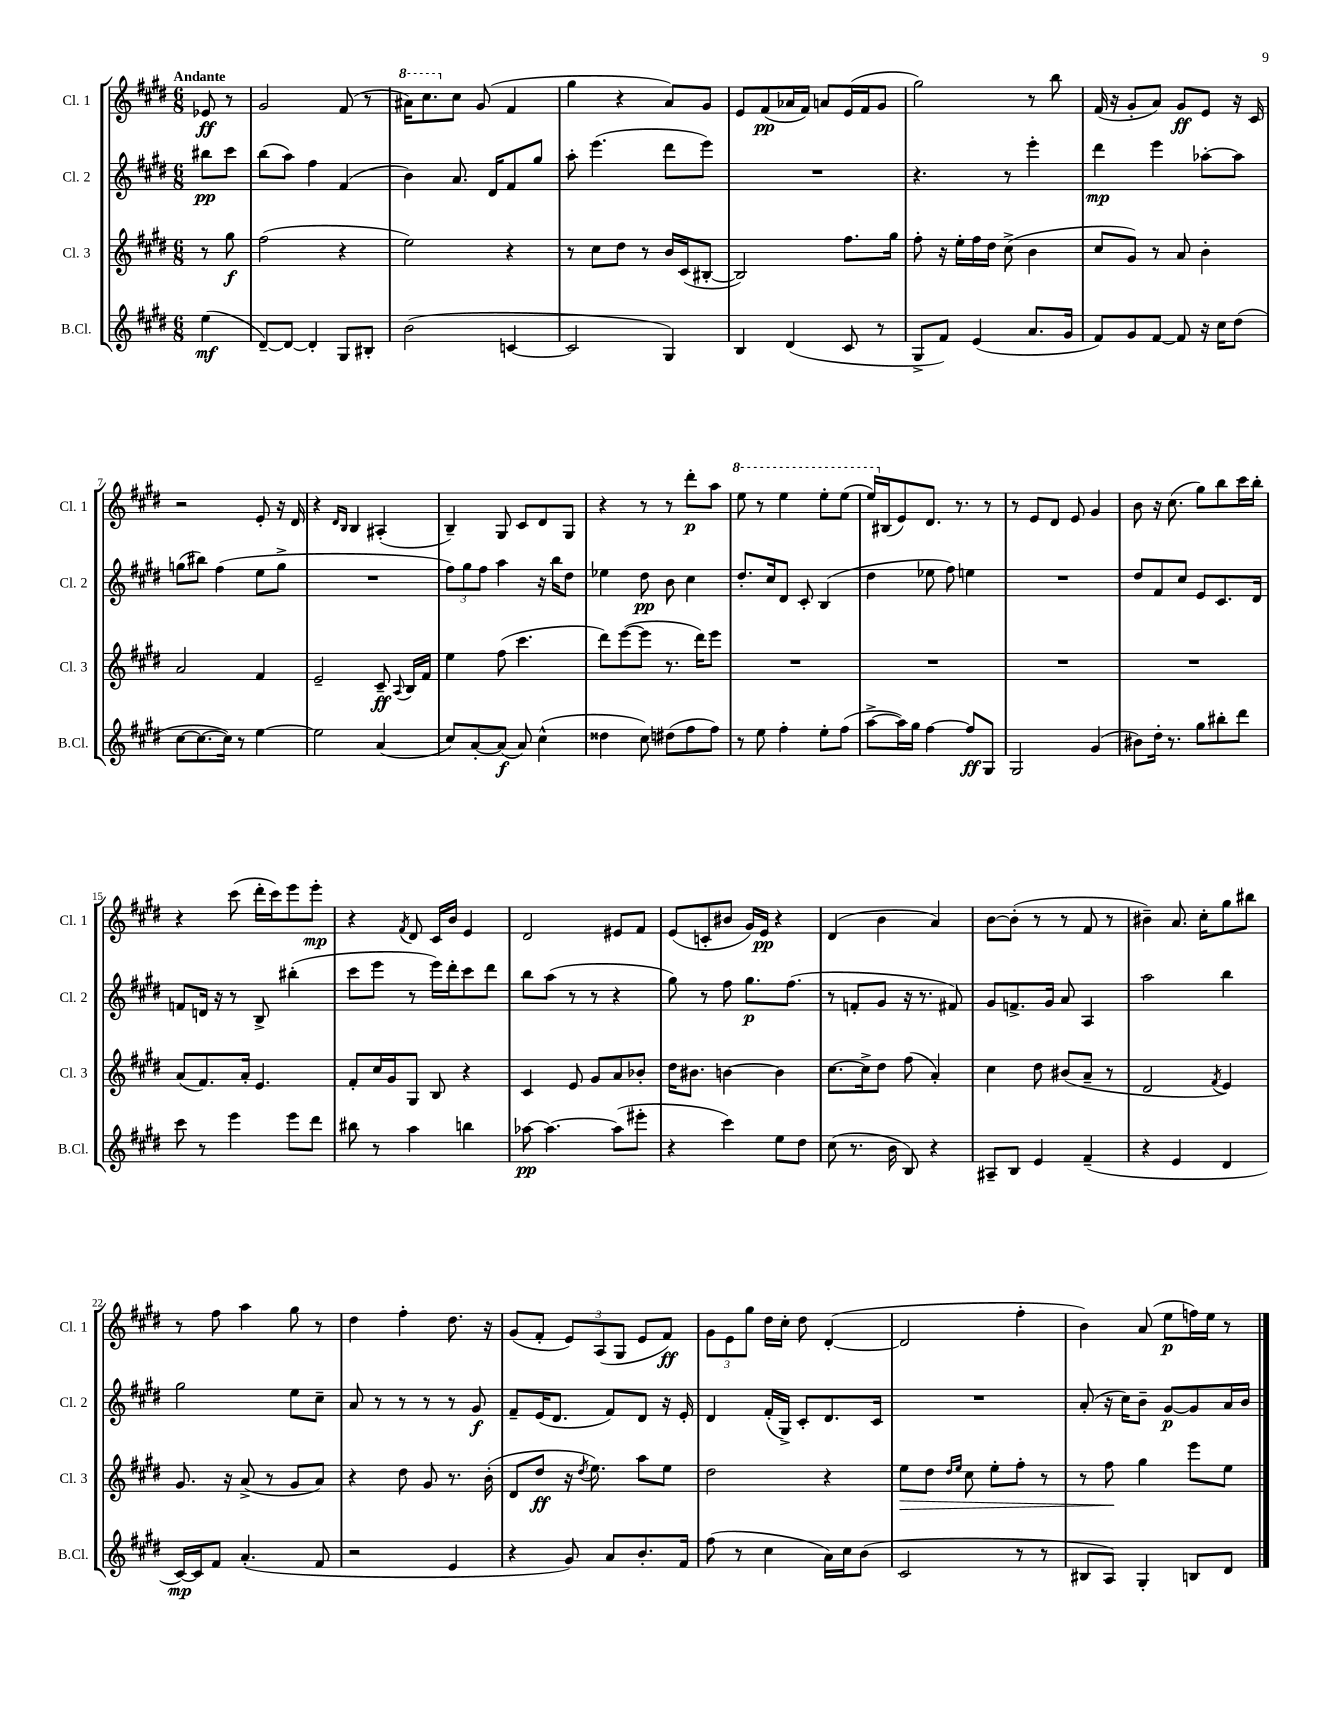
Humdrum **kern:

**kern	**kern	**kern	**kern
*staff4	*staff3	*staff2	*staff1
*clefG2	*clefG2	*clefG2	*clefG2
*k[f#c#g#d#]	*k[f#c#g#d#]	*k[f#c#g#d#]	*k[f#c#g#d#]
*M6/8	*M6/8	*M6/8	*M6/8
(4ee\	8r	8bb#\L	8e-/
.	8gg#\	8ccc#\J	8r
=	=	=	=
[8d#~/L)	(2ff#\	(8bb\L	2g#/
8d#/_J	.	8aa\J)	.
4d#'/]	.	4ff#\	.
8G#/L	4r	(4f#/	(8f#/
8B#'/J	.	.	8r
=	=	=	=
(2b\	2ee\)	4b\)	16aa#\LK)
.	.	.	8.ccc#\
.	.	8.a/	8cc#\J
.	.	.	(8g#/
.	.	16d#/LK	.
[4c/	4r	8f#/	4f#/
.	.	8gg#/J	.
=	=	=	=
2c/]	8r	8aa'\	4gg#\
.	8cc#\L	(4.eee\	.
.	8dd#\J	.	4r
.	8r	.	.
4G#/)	16b/LL	8ddd#\L	8a/L)
.	(16c#/J	.	.
.	[8B#'/J	8eee\J)	8g#/J
=	=	=	=
4B/	2B#/])	2.r	8e/L
.	.	.	(8f#/
(4d#/	.	.	16a-/L
.	.	.	16f#/JJ)
.	.	.	8a/L
8c#/	8.ff#\L	.	(16e/L
.	.	.	16f#/J
8r	.	.	8g#/J
.	16gg#\Jk	.	.
=	=	=	=
8G#^/L	8ff#'\	4.r	2gg#\)
8f#/J)	16r	.	.
.	16ee'\LL	.	.
(4e/	16ff#\	.	.
.	16dd#\JJ	.	.
.	(8cc#^\	8r	.
8.a/L	4b\	4eee'\	8r
.	.	.	8bb\
16g#/Jk	.	.	.
=	=	=	=
8f#/L)	8cc#/L	4ddd#\	(16f#/
.	.	.	16r
8g#/	8g#/J)	.	8g#'/L
[8f#/J	8r	4eee\	8a/J)
8f#/]	8a/	.	8g#/L
16r	4b'\	[8aa-'\L	8e/J
16cc#\LK	.	.	.
(8dd#\J	.	8aa-\]J	16r
.	.	.	16c#/
=	=	=	=
[8cc#\L	2a/	(8gg\L	2r
8.cc#\_	.	8bb#\J)	.
.	.	(4ff#\	.
16cc#\]Jk)	.	.	.
8r	.	.	.
[4ee\	4f#/	8ee\L	8e'/
.	.	8gg^\J	16r
.	.	.	16d#/
=	=	=	=
2ee\]	2e~/	2.r	4r
.	.	.	16qqd#/LL
.	.	.	16qqB/JJ
.	.	.	4B/
(4a/	8c#~/	.	(4A#'/
.	8qqA/	.	.
.	16B/LL	.	.
.	16f#/JJ	.	.
=	=	=	=
8cc#/L)	4ee\	12ff#\L)	4B~/)
.	.	12gg#\	.
[8a'/	.	.	.
.	.	12ff#\J	.
(8a/]J	(8ff#\	4aa\	8G#/
8a/)	4.ccc#\	.	8c#/L
(4cc#^^\	.	16r	8d#/
.	.	16bb\LK	.
.	.	8dd#\J	8G#/J
=	=	=	=
4dd##\	8ddd#\L)	4ee-\	4r
.	([8eee\	.	.
8cc#\)	8eee\]J	8dd#\	8r
(8dd#\L	8.r	8b\	8r
8ff#\	.	4cc#\	8ddd#'\L
.	16ddd#\LK)	.	.
8ff#\J)	8eee\J	.	8aa\J
=	=	=	=
8r	2.r	8.dd#'/L	8eee\
8ee\	.	.	8r
.	.	16cc#/k	.
4ff#'\	.	8d#/J	4eee\
.	.	8c#'/	.
8ee'\L	.	(4B/	8eee'\L
(8ff#\J	.	.	(8eee\J
=	=	=	=
[8aa^\L	2.r	4dd#\	16eee/LL)
.	.	.	(16B#/J
16aa\]L)	.	.	8e/)
16gg#\JJ	.	.	.
[4ff#\	.	8ee-\	8.d#/J
.	.	8ff#\)	.
.	.	.	8.r
8ff#/]L	.	4ee\	.
8G#/J	.	.	8r
=	=	=	=
2G#/	2.r	2.r	8r
.	.	.	8e/L
.	.	.	8d#/J
.	.	.	8e/
(4g#/	.	.	4g#/
=	=	=	=
8b#\L)	2.r	8dd#/L	8b\
16dd#'\Jk	.	8f#/	16r
8.r	.	.	(8.cc#\
.	.	8cc#/J	.
8gg#\L	.	8e/L	8gg#\L)
8bb#'\	.	8.c#/	8bb\
8ddd#\J	.	.	16ccc#\L
.	.	16d#/Jk	16bb'\JJ
=	=	=	=
8ccc#\	(8a/L	8f/L	4r
8r	8.f#/)	16d/Jk	.
.	.	16r	.
4eee\	.	8r	(8ccc#\
.	16a'/Jk	.	.
.	4.e/	8B^/	16ddd#'\LL
.	.	.	16ccc#\J)
8eee\L	.	(4bb#'\	8eee\
8ddd#\J	.	.	8eee'\J
=	=	=	=
8bb#\	8f#'/L	8ccc#\L	4r
8r	16cc#/L	8eee\J	.
.	16g#/J	.	.
.	.	.	8qf#/
4aa\	8G#/J	8r	8d#/
.	8B/	16eee\LL)	16c#/LL
.	.	16ddd#'\J	16b/JJ
4bb\	4r	8ccc#\	4e/
.	.	8ddd#\J	.
=	=	=	=
[8aa-\	4c#/	8bb\L	2d#/
4.aa-\_	.	(8aa\J	.
.	8e/	8r	.
.	8g#/L	8r	.
(8aa-\]L	8a/	4r	8e#/L
8eee#'\J	8b-'/J	.	8f#/J
=	=	=	=
4r	16dd#\LK	8gg#\)	(8e/L
.	8.b#\J	.	.
.	.	8r	8c'/
4ccc#\)	[4b\	8ff#\	8b#/J
.	.	8.gg#\L	16g#/LL)
.	.	.	16e/JJ
8ee\L	4b\]	.	4r
.	.	(8.ff#\J	.
8dd#\J	.	.	.
=	=	=	=
(8cc#\	[8.cc#\L	8r	(4d#/
8.r	.	8f'/L	.
.	16cc#^\]k	.	.
.	8dd#\J	8g#/J	4b\
16b\	.	.	.
8B/)	(8ff#\	16r	.
.	.	8.r	.
4r	4a'/)	.	4a/)
.	.	8f#/)	.
=	=	=	=
8A#~/L	4cc#\	8g#/L	[8b\L
8B/J	.	8.f^/	(8b'\]J
4e/	8dd#\	.	8r
.	.	16g#/Jk	.
.	(8b#/L	8a/	8r
(4f#~/	8a~/J	4A/	8f#/
.	8r	.	8r
=	=	=	=
4r	2d#/	2aa\	4b#~\)
4e/	.	.	8.a/
.	.	.	16cc#'\LK
.	8qf#/	.	.
4d#/	4e/)	4bb\	8gg#\
.	.	.	8bb#\J
=	=	=	=
[16c#/LL)	8.g#/	2gg#\	8r
16c#/]J	.	.	.
8f#/J	.	.	8ff#\
.	16r	.	.
(4.a'/	(8a^/	.	4aa\
.	8r	.	.
.	8g#/L	8ee\L	8gg#\
8f#/	8a/J)	8cc#~\J	8r
=	=	=	=
2r	4r	8a/	4dd#\
.	.	8r	.
.	8dd#\	8r	4ff#'\
.	8g#/	8r	.
4e/	8.r	8r	8.dd#\
.	.	8g#/	.
.	(16b'\	.	16r
=	=	=	=
4r	8d#/L	8f#~/L	(8g#/L
.	8dd#/J	(16e/K	8f#'/J
.	.	8.d#/J	.
8g#/)	16r	.	12e/L)
.	8qdd#/	.	.
.	8.ee\)	.	.
.	.	.	(12A/
8a/L	.	8f#/L)	.
.	.	.	12G#/J
8.b'/	8aa\L	8d#/J	8e/L
.	8ee\J	16r	8f#/J)
16f#/Jk	.	16e'/	.
=	=	=	=
(8ff#\	2dd#\	4d#/	12g#\L
.	.	.	12e\
8r	.	.	.
.	.	.	12gg#\J
4cc#\	.	(16f#'/LL	16dd#\LL
.	.	16G#^/JJ)	16cc#'\JJ
.	.	8c#'/L	8dd#\
16a\LL)	4r	8.d#/	([4d#'/
16cc#\J	.	.	.
(8b\J	.	.	.
.	.	16c#/Jk	.
=	=	=	=
2c#/	8ee\L	2.r	2d#/]
.	8dd#\J	.	.
.	16qqdd#/LL	.	.
.	16qqee/JJ	.	.
.	8cc#\	.	.
.	8ee'\L	.	.
8r	8ff#'\J	.	4ff#'\
8r	8r	.	.
=	=	=	=
8B#/L	8r	(8a'/	4b\)
8A/J)	8ff#\	16r	.
.	.	16cc#\LK)	.
4G#'/	4gg#\	8b~\J	(8a/
.	.	[8g#/L	8ee\L
8B/L	8eee\L	8g#/]	16ff\L)
.	.	.	16ee\JJ
8d#/J	8ee\J	16a/L	8r
.	.	16b/JJ	.
==	==	==	==
*-	*-	*-	*-
